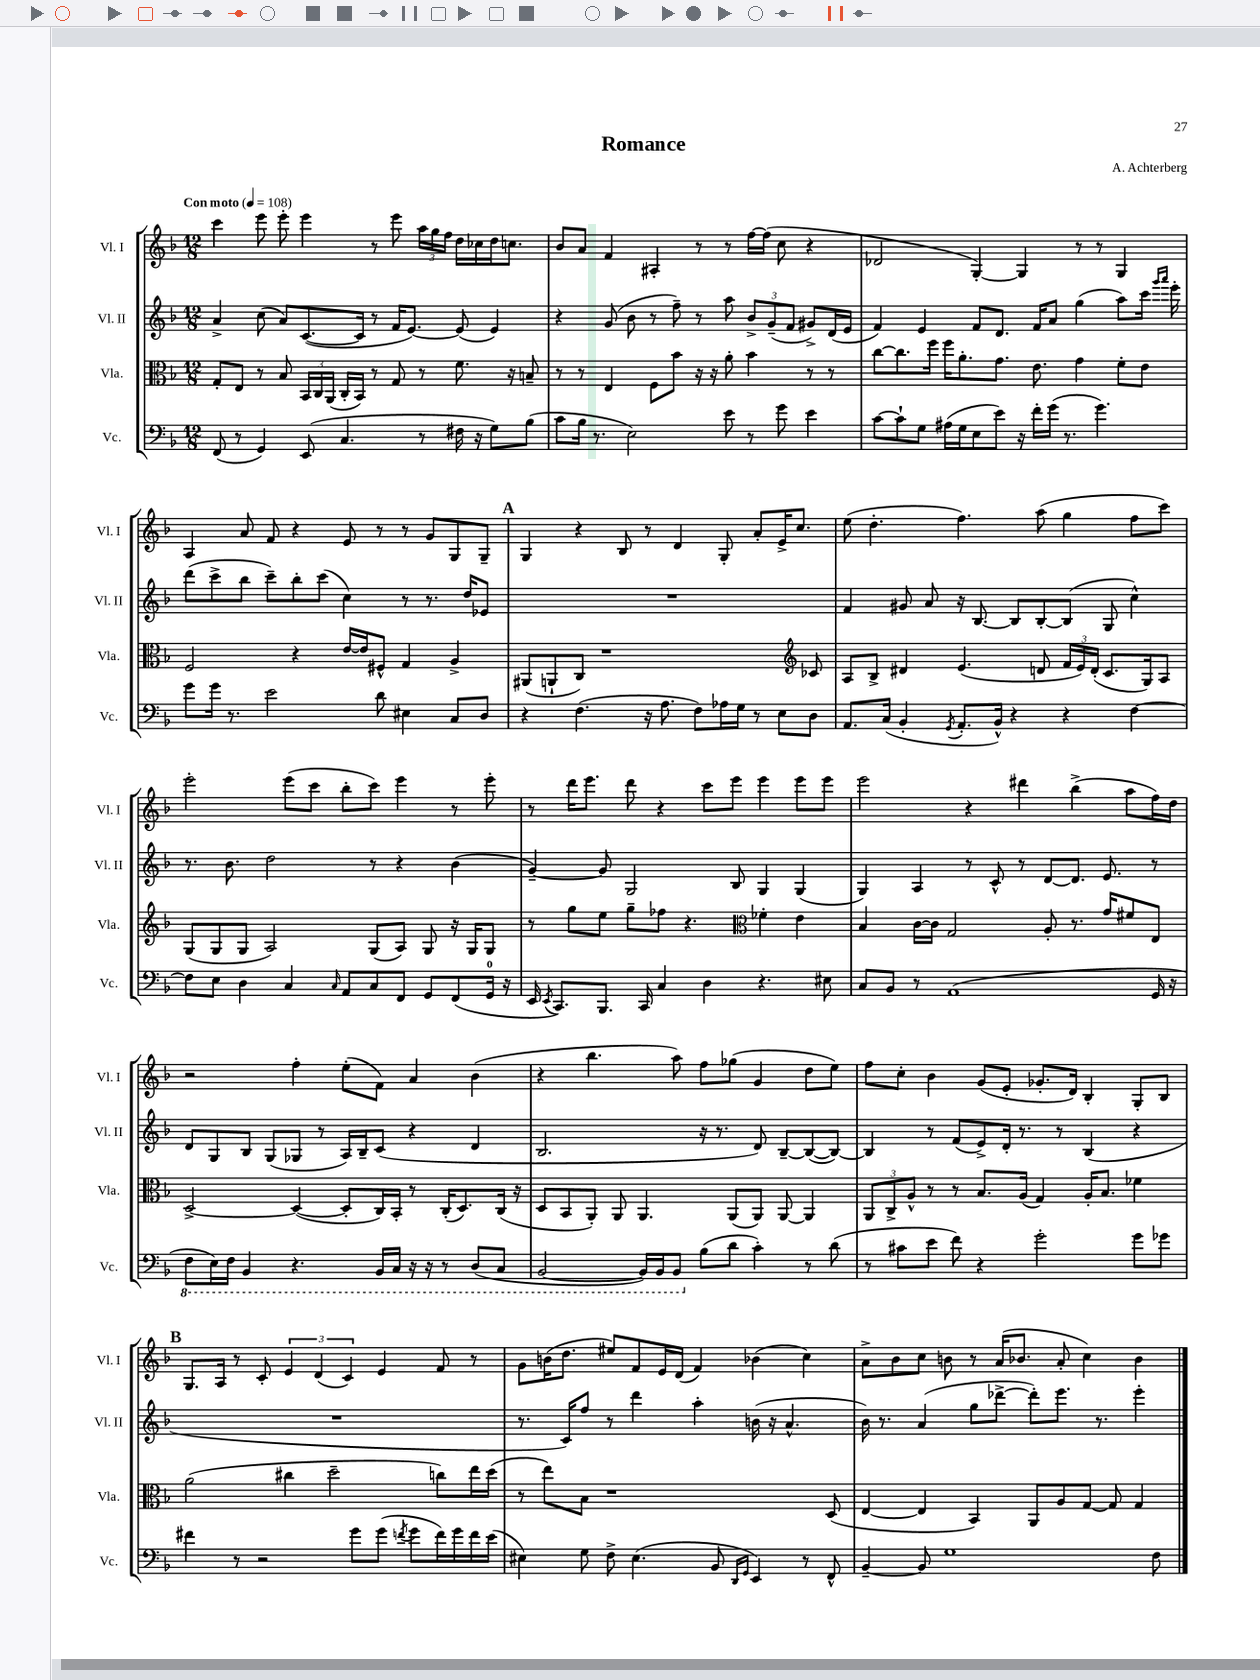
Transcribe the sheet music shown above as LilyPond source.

\header { title = "Romance" composer = "A. Achterberg" }
<<
\new StaffGroup <<
\new Staff = "s0" \with { instrumentName = "Vl. I" shortInstrumentName = "Vl. I" } {
    \clef treble \key f \major \numericTimeSignature \time 12/8 \tempo "Con moto" 4 = 108
    \autoBeamOff c'''4 e'''8 e'''8-. e'''4 r8 e'''8 \tuplet 3/2 { a''16[ g''16 f''16] } d''16[ ces''16 d''16 c''8.] |
    bes'8[ a'8] f'4 ais4-. r8 r8 f''16[~ f''16]( c''8 r4 |
    des'2 g4~-.) g4 r8 r8 g4 |
    a4 a'8 f'8 r4 e'8 r8 r8 g'8[ g8 g8]-- |
    \mark \markup { \bold "A" } g4 r4 bes8 r8 d'4 g8-. a'8[-. e'16-> c''8.] |
    e''8( d''4.-. f''4.) a''8( g''4 f''8[ c'''8]) |
    e'''2-. e'''8[( c'''8] bes''8[-. c'''8]) e'''4 r8 e'''8-. |
    r8 d'''16[ e'''8.] d'''8 r4 c'''8[ e'''8] e'''4 e'''8[ e'''8] |
    e'''2 r4 dis'''4 bes''4->( a''8[ f''16) d''16] |
    r2 f''4-. e''8[-.( f'8]) a'4 bes'4( |
    r4 bes''4. a''8) f''8[ ges''8]( g'4 d''8[ e''8]) |
    f''8[ c''8]-. bes'4 g'8[( e'8]-. ges'8.[-. d'16]) bes4-. g8[-. bes8] |
    \mark \markup { \bold "B" } g8.[ a16] r8 c'8-. \tuplet 3/2 { e'4 d'4( c'4) } e'4 f'8 r8 |
    g'8[ b'16( d''8.] eis''8[) f'8 e'16 d'16]( f'4) bes'4( c''4) |
    a'8[-> bes'8 c''8] b'8 r8 a'16[( bes'8.] a'8-. c''4) bes'4 \bar "|." |
}
\new Staff = "s1" \with { instrumentName = "Vl. II" shortInstrumentName = "Vl. II" } {
    \clef treble \key f \major \numericTimeSignature \time 12/8
    \autoBeamOff a'4-> c''8( a'8[) c'8.~( c'16] r8 f'16[ e'8.]~) e'8( e'4) |
    r4 g'8( bes'8 r8 f''8--) r8 a''8 \tuplet 3/2 { bes'8[-> g'8--( f'8] } gis'8[->) d'16( e'16] |
    f'4) e'4 f'8[ d'8.] f'16[ a'8] g''4( a''8[) c'''16] \grace { g'''16[ a'''16] } e'''16-. |
    d'''8[( c'''8-> bes''8] c'''8[--) bes''8-. c'''8]( c''4) r8 r8. d''16[ ees'8] |
    \mark \markup { \bold "A" } R1. |
    f'4 gis'8 a'8 r16 bes8.~ bes8[ bes8~-. bes8]( g8 c''4-^) |
    r8. bes'8. d''2 r8 r4 bes'4( |
    g'4~--) g'8 g2 bes8 g4 g4( |
    g4) a4 r8 c'8-^ r8 d'8[~ d'8.] e'8. r8 |
    d'8[ g8 bes8] g8[( ges8] r8 a16[) bes16-- c'8]( r4 d'4 |
    bes2. r16 r8. d'8) bes8[~-- bes8~( bes8]~) |
    bes4 r8 f'8[( e'8->) d'16]-. r8. r8 bes4( r4 |
    \mark \markup { \bold "B" } R1. |
    r8. c'16[) f''8] r8 d'''4 a''4-. b'16( r16 a'4.-^ |
    bes'16) r8. a'4( g''8[ des'''8]~-> des'''8[-.) e'''8.] r8. e'''4-. \bar "|." |
}
\new Staff = "s2" \with { instrumentName = "Vla." shortInstrumentName = "Vla." } {
    \clef alto \key f \major \numericTimeSignature \time 12/8
    \autoBeamOff g8[-. e8] r8 bes8 \tuplet 3/2 { bes,16[ c16 a,16]( } c16[-. bes,16]) r8 g8 r8 f'8. r16 b8-- |
    r8 r8 e4 f8[ bes'8] r16 r16 a'8-. bes'4 r8 r8 |
    c''8[~ c''8. f''16] f''16[ a'8.-. g'8.] e'8. g'4 f'8[-. e'8] |
    f2 r4 e'16[~ e'16 fis8]-^ g4 a4-> |
    \mark \markup { \bold "A" } ais,8[( a,8-! c8]) r1 \clef treble ces'8 |
    a8[ bes8]-> dis'4 e'4.( d'8 \tuplet 3/2 { f'16[ e'16) d'16]-.( } c'8.[ g16) a8] |
    g8[( g8 g8] a2) g8[( a8]) g8 r16 g16[ g8] |
    r8 g''8[ e''8] g''8[-- fes''8] r4. \clef alto fes'4-. e'4 |
    bes4 c'16[~ c'16] g2 a8-. r8. g'16[ fis'8 e8] |
    d2~-> d4~( d8[-. c16) bes,16]-. r8 c16[-.( d8.) c16]( r16 |
    d8[ bes,8 a,8]-.) a,8 a,4. a,8[( a,8]) a,8~ a,4 |
    \tuplet 3/2 { a,8[ c8-> a8]-^ } r8 r8 bes8.[ a16]( g4) a16[-. bes8.] fes'4 |
    \mark \markup { \bold "B" } a'2( cis''4 d''2-- c''8[) e''16 d''16]( |
    r8 e''8[) bes8] r1 d8( |
    e4~ e4 bes,4) a,8[ a8 g8]~ g8 g4 \bar "|." |
}
\new Staff = "s3" \with { instrumentName = "Vc." shortInstrumentName = "Vc." } {
    \clef bass \key f \major \numericTimeSignature \time 12/8
    \autoBeamOff f,8( r8 g,4) e,8( c4. r8 fis16 r16 g8[) bes8]( |
    c'8[ bes16] r8. e2) e'8 r8 g'8 e'4 |
    c'8[~ c'8-! g8] ais16[( g16 e8 e'8]) r16 f'16[-. g'16]( r8. g'4.) |
    g'8[ g'16] r8. e'2 d'8 eis4 c8[ d8] |
    \mark \markup { \bold "A" } r4 f4.( r16 a8. f8[) aes16 g16] r8 e8[ d8] |
    a,8.[ c16]( bes,4-. \acciaccatura { g,8 } a,8.[-. bes,16]-^) r4 r4 f4~ |
    f8[ e8] d4 c4 \grace { c16 } a,8[ c8 f,8] g,8[ f,8( g,16]-0 r16 |
    e,16 \acciaccatura { e,8 } c,8.[) bes,,8.] c,16 c4 d4 r4. eis8 |
    c8[ bes,8] r8 a,1( g,16 r16 |
    \ottava #-1 f,8[ e,16) f,16] bes,,4 r4. bes,,16[ c,16] r16 r16 r8 d,8[( c,8] |
    bes,,2~ bes,,16[) bes,,16 bes,,8] \ottava #0 bes8[( d'8] c'4-.) r8 d'8( |
    r8 cis'8[ e'8] f'8) r4 g'2-. g'8[ ges'8] |
    \mark \markup { \bold "B" } fis'4 r8 r2 g'8[ g'8]( \acciaccatura { f'8 } g'8[ f'16) g'16 f'16 e'16]( |
    eis4) g8 f8-> eis4.( bes,8 \grace { d,16[ g,16] } e,4) r8 f,8-^ |
    bes,4~-- bes,8 g1 f8 \bar "|." |
}
>>
>>
\layout { \context { \Score \remove "Bar_number_engraver" } }
